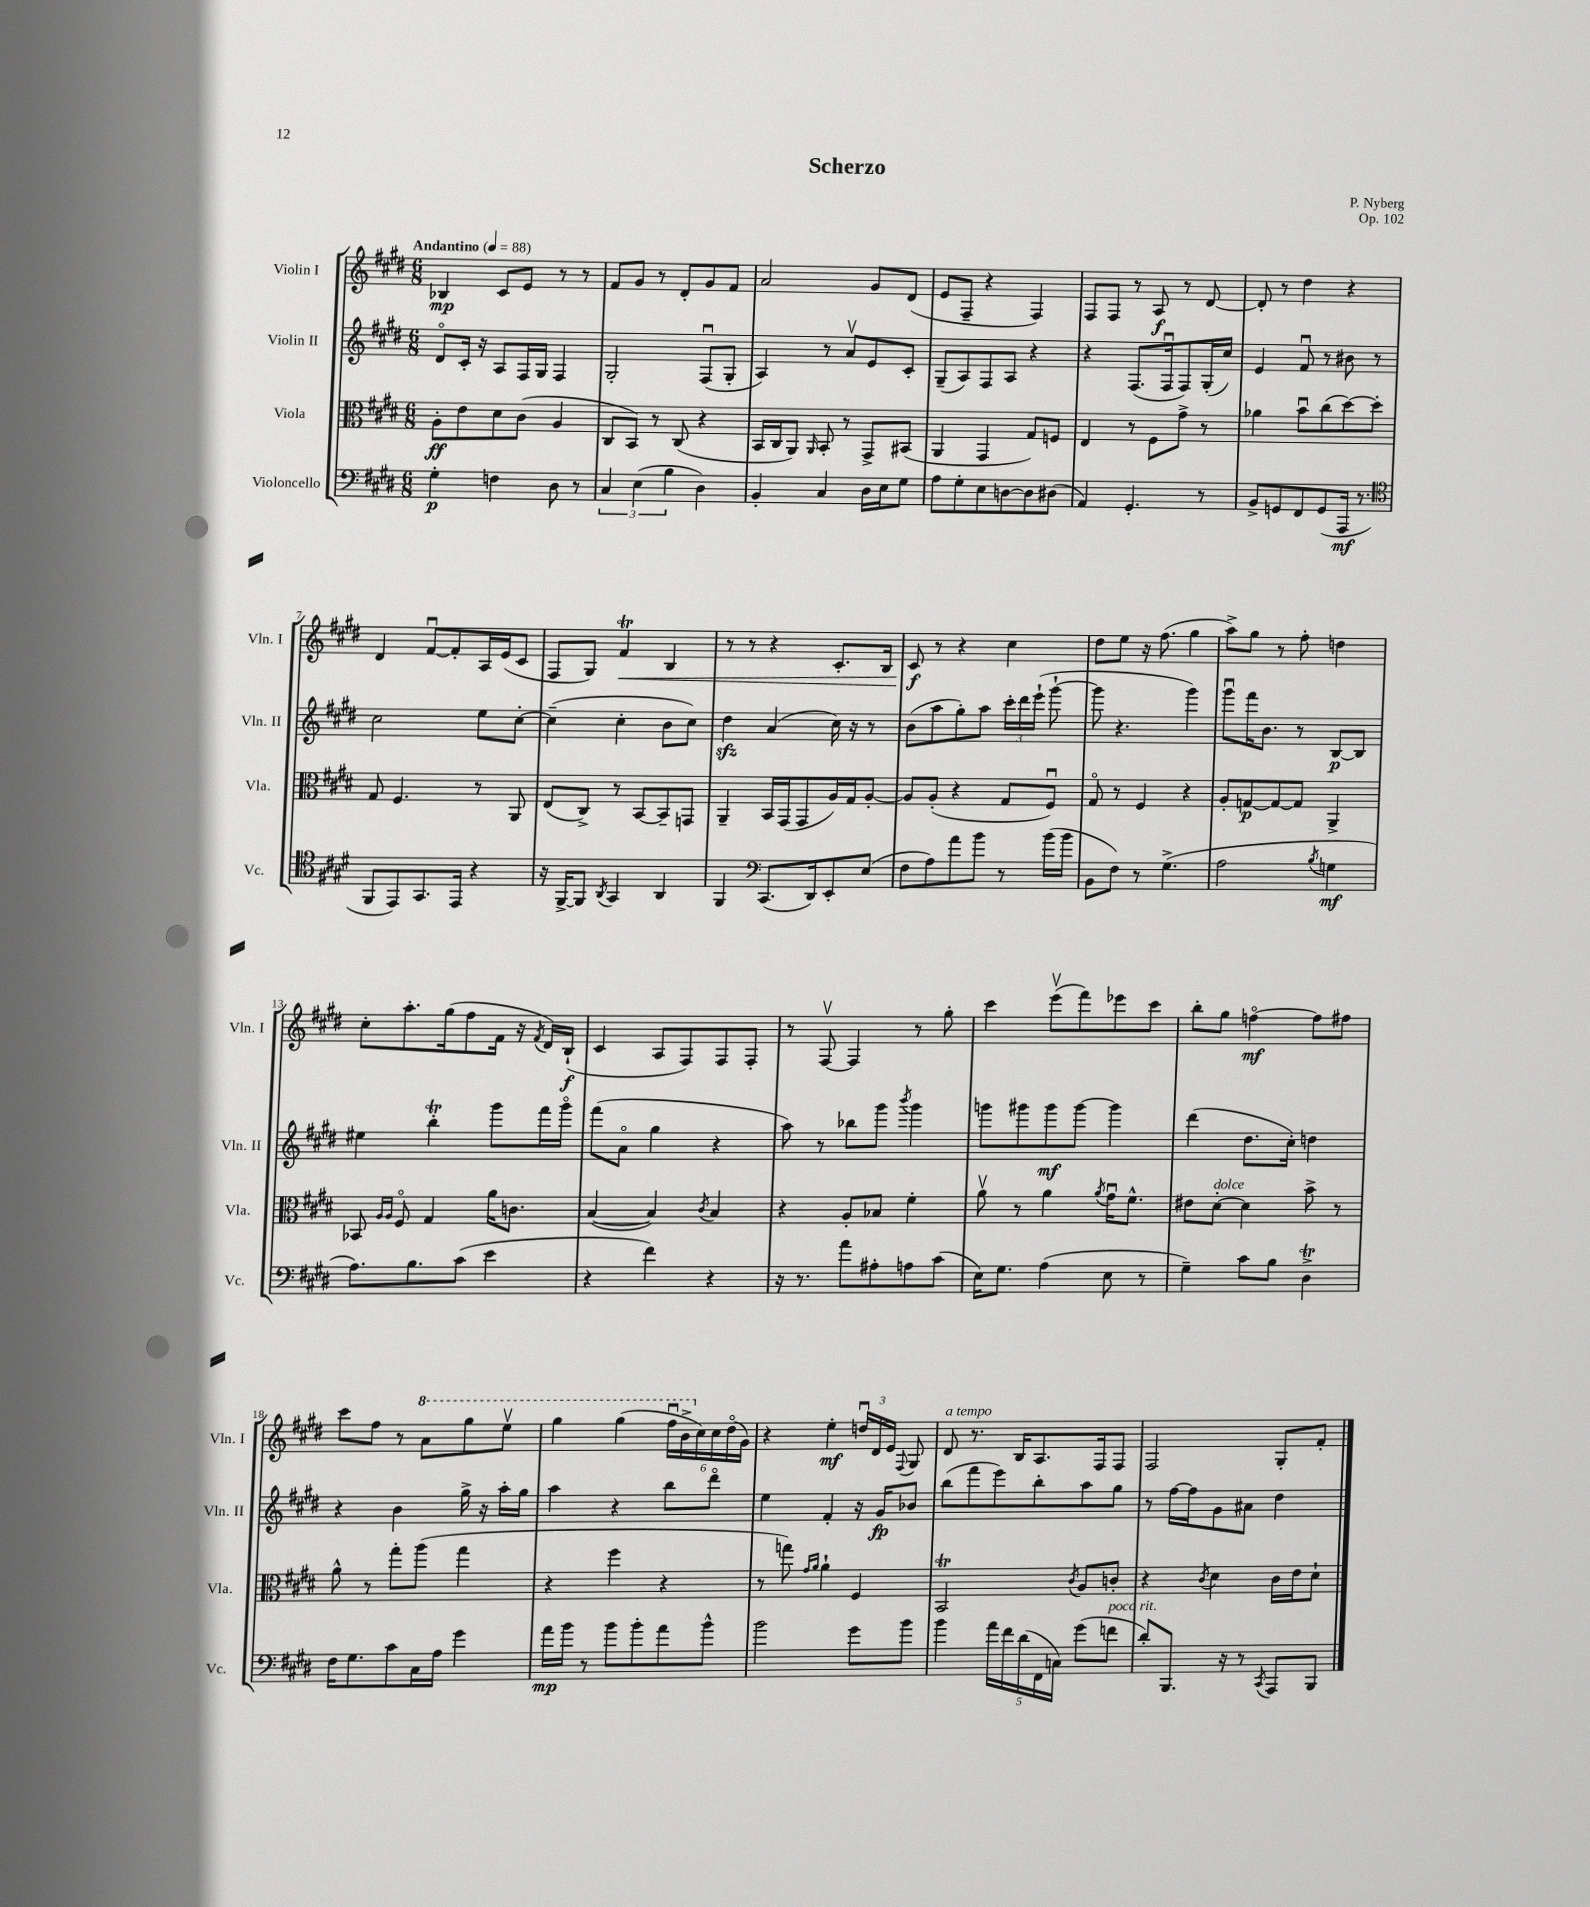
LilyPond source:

\header { title = "Scherzo" composer = "P. Nyberg" opus = "Op. 102" }
<<
\new StaffGroup <<
\new Staff = "s0" \with { instrumentName = "Violin I" shortInstrumentName = "Vln. I" } {
    \clef treble \key e \major \numericTimeSignature \time 6/8 \tempo "Andantino" 4 = 88
    \autoBeamOff bes4\mp cis'8[ e'8] r8 r8 |
    fis'8[ gis'8] r8 dis'8[-. gis'8 fis'8] |
    a'2 gis'8[ dis'8]( |
    e'8[ fis8]-- r4 fis4) |
    fis8[ fis8] r8 a8\f r8 dis'8~ |
    dis'8-. r8 dis''4 r4 |
    dis'4 fis'8[~\downbow fis'8-. a16 e'16( cis'8] |
    fis8[ gis8]) fis'4\trill\< b4 |
    r8 r8 r4 cis'8.[-. b16] |
    cis'8\f\! r8 r4 cis''4 |
    dis''8[ e''8] r16 fis''8.( gis''4 |
    a''8[->) gis''8] r8 fis''8-. d''4 |
    cis''8[-. a''8.-. gis''16( fis''8 fis'16] r16 \acciaccatura { fis'8 } dis'16[) b16]-!\f( |
    cis'4 a8[ fis8) fis8 fis8]-. |
    r8 fis8~\upbow fis4 r8 gis''8-. |
    cis'''4 e'''8[\upbow( fis'''8) ees'''8 cis'''8] |
    b''8[-. gis''8] f''4~\flageolet\mf f''8[ fis''8] |
    cis'''8[ fis''8] r8 \ottava #1 a''8[ gis'''8 e'''8]\upbow |
    gis'''4 gis'''4( \tuplet 6/4 { fis'''16[\downbow b''16-> \ottava #0 cis''16) cis''16 dis''16\flageolet( gis'16]) } |
    r4 e''4-.\mf \tuplet 3/2 { d''16[\downbow dis'16 e'16] } \appoggiatura { fis8 } gis8 |
    dis'8^\markup { \italic "a tempo" } r8. b16[ a8. fis16 fis8] |
    fis2 gis8[-. fis'8]-. \bar "|." |
}
\new Staff = "s1" \with { instrumentName = "Violin II" shortInstrumentName = "Vln. II" } {
    \clef treble \key e \major \numericTimeSignature \time 6/8
    \autoBeamOff dis'8[\flageolet cis'16]-. r16 a8[ fis16 gis16] fis4 |
    gis2-. fis8[\downbow( gis8]-. |
    a4) r8 a'8[\upbow e'8 cis'8]-. |
    gis8[--( a8) fis8 a8] r4 |
    r4 fis8.[( fis16\downbow fis8) gis16-.( cis''16]) |
    e'4 fis'8\downbow r8 bis'8 r8 |
    cis''2 e''8[ cis''8]~-. |
    cis''4--( cis''4-. b'8[ cis''8]) |
    dis''4\sfz a'4( cis''16) r16 r8 |
    b'8[( a''8 gis''8-.) a''8] \tuplet 3/2 { cis'''16[-. dis'''16 e'''16]-!( } gis'''8~-! |
    gis'''8 r4. gis'''4) |
    gis'''8[\downbow fis'''16 b'8.] r8 b8[~\p b8] |
    eis''4 b''4-.\trill gis'''8[ fis'''16 gis'''16]\flageolet |
    fis'''8[( a'8]\flageolet gis''4 r4 |
    a''8) r8 bes''8[ gis'''8] \acciaccatura { b'''8 } gis'''4 |
    g'''8[ gis'''8 gis'''8\mf gis'''8]~ gis'''4 |
    dis'''4( dis''8.[ cis''16]-.) d''4 |
    r4 b'4 gis''16-> r16 a''16[-. gis''16] |
    a''4 r4 b''8[ dis'''8]\flageolet |
    e''4 fis'4-. r16 gis'16[\fp bes'8] |
    b''8[( fis'''8 e'''8) b''8-. a''8 gis''8] |
    r8 fis''16[~ fis''16 gis'8 ais'8] dis''4 \bar "|." |
}
\new Staff = "s2" \with { instrumentName = "Viola" shortInstrumentName = "Vla." } {
    \clef alto \key e \major \numericTimeSignature \time 6/8
    \autoBeamOff a8[-.\ff e'8 dis'8 cis'8]( a4 |
    cis8[ b,8]) r8 cis8( r4 |
    b,16[ cis16 a,8]) \grace { a,16 } b,8-. r8 gis,8[-> bis,8]( |
    a,4 gis,4 gis8[) f8] |
    e4 r8 fis8[ gis'8]-> r8 |
    aes'4 b'8[\downbow cis''8( dis''8~) dis''8]-. |
    gis8 fis4. r8 a,8 |
    e8[( cis8]->) r8 b,8[~ b,8-- g,8] |
    a,4-- b,16[ gis,16( gis,8 a16) gis16 a8]~-. |
    a8[ a8]-.( r4 gis8[ fis8]\downbow) |
    gis8\flageolet r8 fis4 r4 |
    a8[-. g8~\p g8~ g8] a,4-> |
    bes,8 \grace { a16[ a16] } fis8\flageolet gis4 a'16[ c'8.] |
    b4~( b4) \acciaccatura { cis'8 } b4 |
    r4 a8[-. bes8] fis'4-. |
    a'8\upbow r8 a'4 \acciaccatura { a'8 } gis'16[\downbow fis'8.]-^ |
    eis'8[ dis'8]~-.^\markup { \italic "dolce" } dis'4 b'8-> r8 |
    a'8-^ r8 gis''8[-. a''8]( gis''4 |
    r4 fis''4 r4 |
    r8 g''8) \grace { gis'16[ a'16] } a'4-! fis4 |
    b,2\trill \acciaccatura { cis'8 } a8[ c'8]-. |
    r4 \acciaccatura { cis'8 } dis'4 cis'16[ e'16 dis'8]-! \bar "|." |
}
\new Staff = "s3" \with { instrumentName = "Violoncello" shortInstrumentName = "Vc." } {
    \clef bass \key e \major \numericTimeSignature \time 6/8
    \autoBeamOff gis4-.\p f4 dis8 r8 |
    \tuplet 3/2 { cis4 e4( b4 } dis4) |
    b,4-. cis4 dis16[ e16 gis8] |
    a8[ gis8-. e8 d8~ d8 dis8]( |
    a,4) gis,4.-. r8 |
    b,8[-> g,8 fis,8 g,8( a,,16]\mf r8. |
    \clef tenor fis,8[ e,8) gis,8. e,16] r4 |
    r16 fis,16[~-> fis,8] \acciaccatura { a,8 } gis,4 a,4 |
    fis,4 \clef bass cis,8.[( dis,16) e,8-. e8]( |
    fis8[ a8) a'8 b'8] r8 b'16[( b'16] |
    b,8[ fis8]) r8 gis4.->( |
    a2 \acciaccatura { b8 } g4\mf |
    a8.[) b8. cis'8]( e'4 |
    r4 fis'4) r4 |
    r16 r8. a'8[ ais8-. a8 cis'8]( |
    e16[) gis8.] a4( e8 r8 |
    gis4--) cis'8[ b8] dis4->\trill |
    fis16[ gis8. cis'8 cis16 a16] gis'4 |
    a'16[\mp b'16] r8 b'8[ b'8-. a'8 b'8]-^ |
    b'2 gis'8[ b'8] |
    b'4 \tuplet 5/4 { a'16[ fis'16 dis'16( fis,16 c16]) } gis'8[( f'8]^\markup { \italic "poco rit." } |
    dis'8[-.) b,,8.] r16 r8 \acciaccatura { cis,8 } a,,8[ b,,8] \bar "|." |
}
>>
>>
